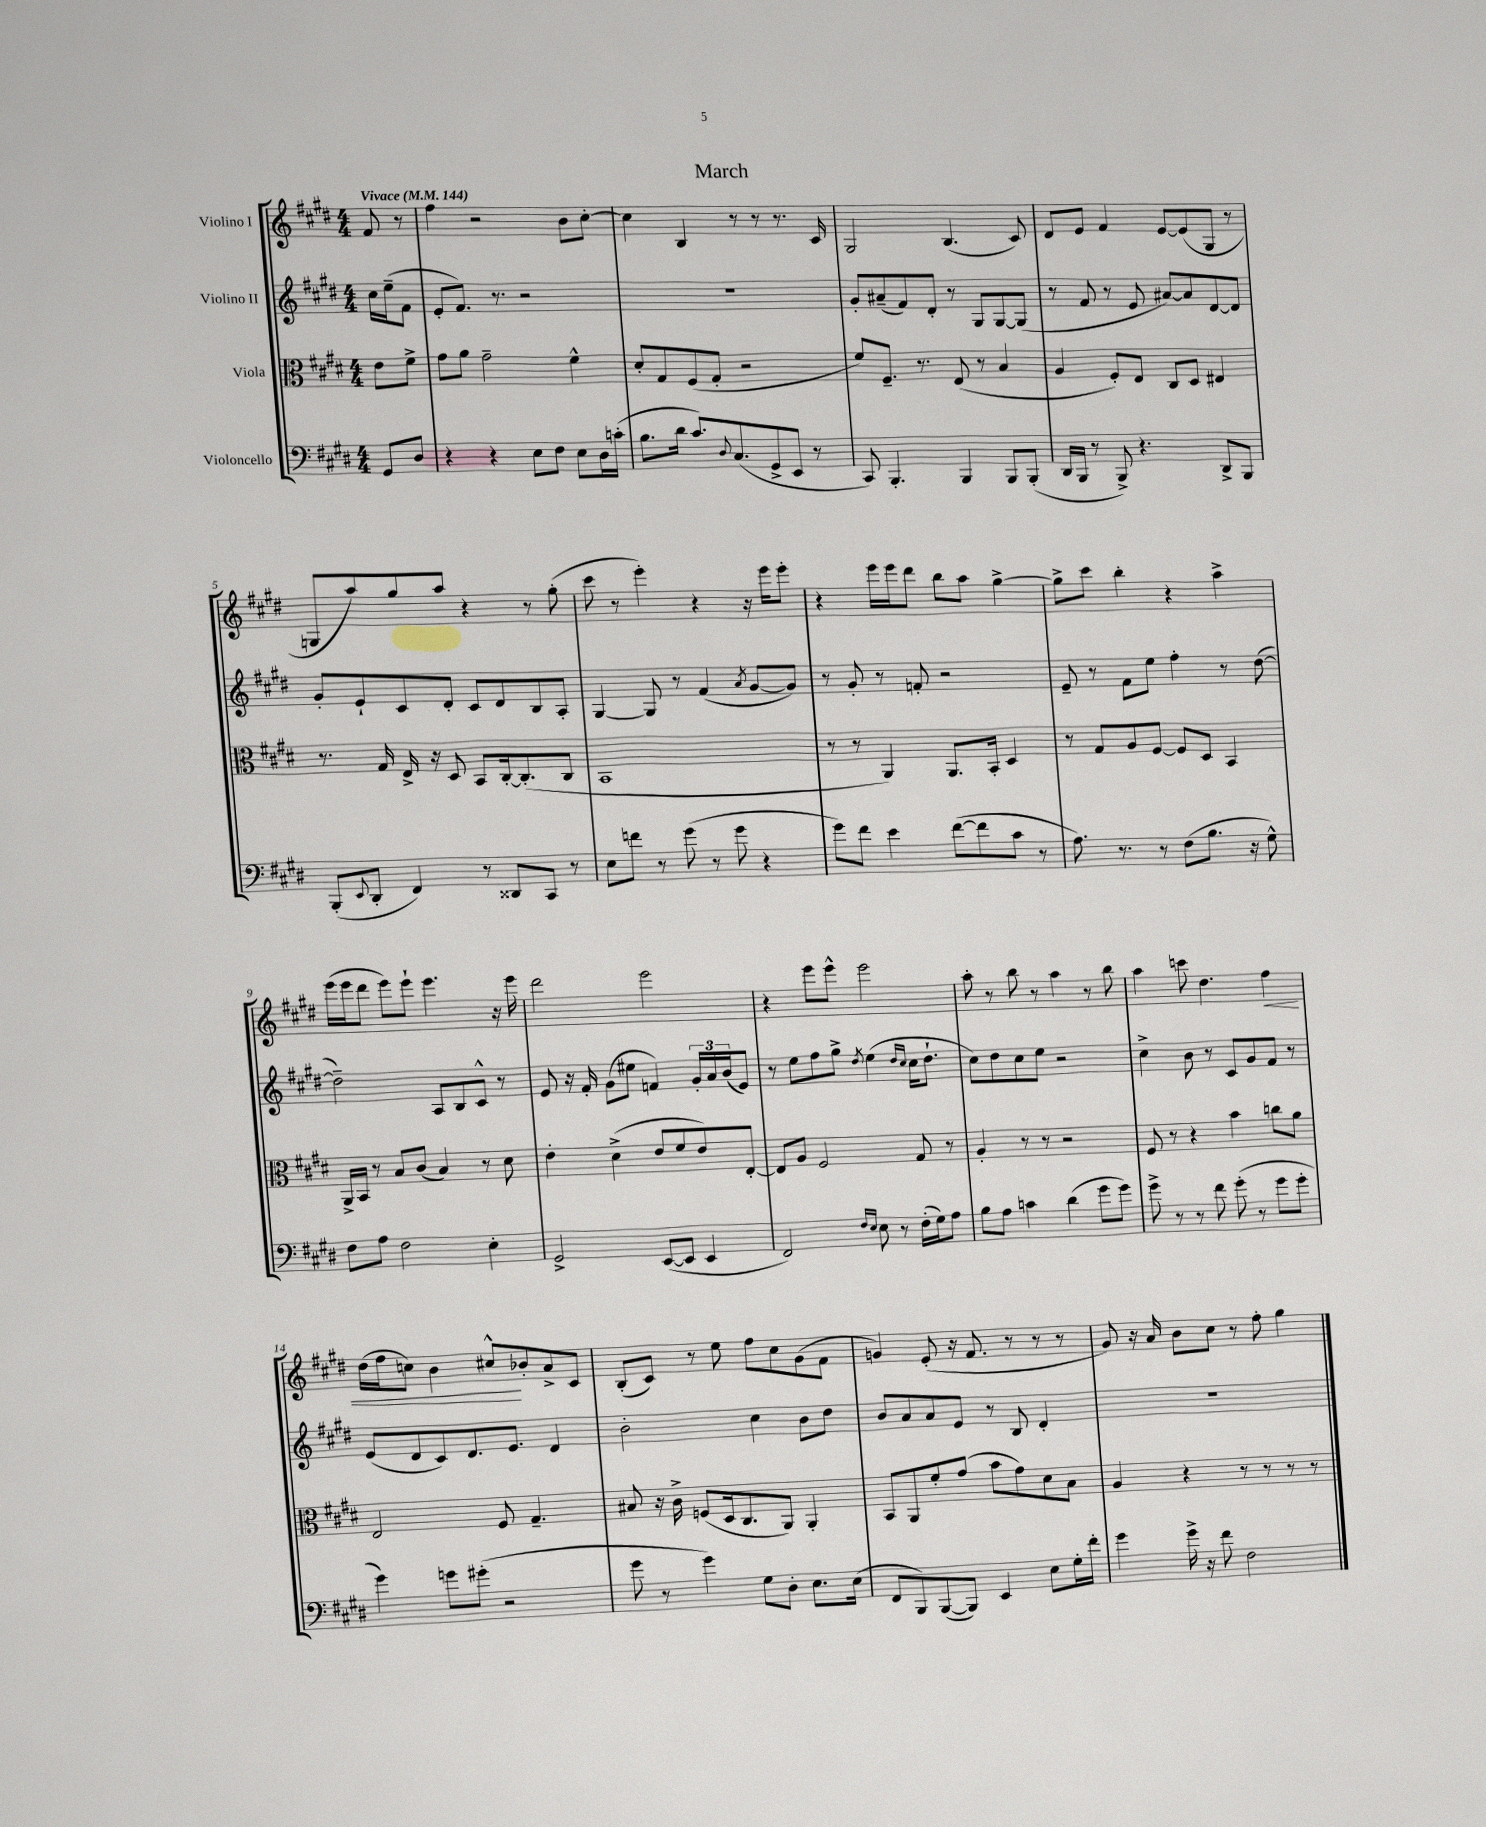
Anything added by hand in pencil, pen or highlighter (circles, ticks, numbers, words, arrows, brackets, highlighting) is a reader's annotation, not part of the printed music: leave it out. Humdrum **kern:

**kern	**kern	**kern	**kern
*staff4	*staff3	*staff2	*staff1
*clefF4	*clefC3	*clefG2	*clefG2
*k[f#c#g#d#]	*k[f#c#g#d#]	*k[f#c#g#d#]	*k[f#c#g#d#]
*M4/4	*M4/4	*M4/4	*M4/4
*MM144	*MM144	*MM144	*MM144
8GG#/L	8e\L	16cc#\LL	8f#/
.	.	(16ee~\J	.
8D#/J	8f#^\J	8f#\J	8r
=	=	=	=
4r	8g#\L	8e'/L	4ff#\
.	8a\J	8.f#/J)	.
4r	2g#~\	.	2r
.	.	8.r	.
8E\L	.	2r	.
8F#\J	.	.	.
8E\L	4f#^^\	.	8b\L
16D#\L	.	.	[8cc#'\J
(16c'\JJ	.	.	.
=	=	=	=
8.B\L	8d#'/L	1r	4cc#\]
.	8G#/	.	.
16d#\Jk	.	.	.
8.c#/L)	(8F#/	.	4B/
.	8G#'/J	.	.
8qqD#/	.	.	.
(8.C#/	.	.	.
.	2r	.	8r
8GG#^/	.	.	8r
8EE/J	.	.	8.r
8r	.	.	.
.	.	.	16c#/
=	=	=	=
8CC#/)	8f#/L)	8g#'/L	2G#/
4.BBB'/	8.F#~/J	(8a#~/	.
.	.	8f#/)	.
.	8.r	.	.
.	.	8d#'/J	.
4BBB/	(8E/	8r	(4.B/
.	8r	8G#/L	.
8BBB/L	4B/	[8G#/	.
(8BBB'/J	.	(8G#/]J	8c#/)
=	=	=	=
16DD#/LL	4A/	8r	8d#/L
16BBB/JJ	.	.	.
8r	.	8f#/	8e/J
8BBB^/)	8F#'/L)	8r	4f#/
4.r	8E/J	8e/	.
.	8C#/L	[8a#/L)	[8e/L
.	8D#/J	8a#/]	(8e/]
8DD#^/L	4E#/	[8d#/	8G#/J
8BBB/J	.	8d#/]J	8r
=	=	=	=
(8BBB'/L	8.r	8g#'/L	8G/L
8qqEE/	.	.	.
8DD#'/J	.	8e`/	8aa/)
.	16G#/	.	.
4FF#/)	16E^/	8c#/	8gg#/
.	16r	.	.
.	8D#/	8d#'/J	8aa/J
8r	8BB/L	8c#/L	4r
8DD##/L	[16C#'/k	8d#/	.
.	(8.C#'/]	.	.
8CC#/J	.	8B/	8r
8r	8C#/J	8A'/J	(8gg#'\
=	=	=	=
8E\L	1BB	[4G#/	8ccc#\
8f\J	.	.	8r
8r	.	8G#/]	4eee'\)
(8g#\	.	8r	.
8r	.	(4f#/	4r
8g#\	.	.	.
.	.	8qa/	.
4r	.	[8g#/L	16r
.	.	.	16eee\LK
.	.	8g#/]J)	8eee'\J
=	=	=	=
8g#\L)	8r	8r	4r
8f#\J	8r	8g#'/	.
4e\	4AA/)	8r	16eee\LL
.	.	.	16eee\J
.	.	8f'/	8ddd#\J
([8f#\L	8.AA/L	2r	8bb\L
8f#\]	.	.	8aa\J
.	16BB'/Jk	.	.
8c#\J	4D#/	.	[4gg#^\
8r	.	.	.
=	=	=	=
8.A\)	8r	8e~/	8gg#^\]L
.	8G#/L	8r	8ccc#\J
8.r	.	.	.
.	8A/	8f#\L	4bb'\
8r	[8F#/J	8ee\J	.
(8F#\L	8F#/]L	4ff#'\	4r
8.B\J	8D#/J	.	.
.	4BB/	8r	4aa^\
16r	.	.	.
8G#^^\)	.	([8dd#\	.
=	=	=	=
8F#\L	16AA^/LL	2dd#~\])	(16eee\LL
.	16BB/JJ	.	16eee\J
8A\J	8r	.	8ddd#\J
2F#\	8B/L	.	8eee\L)
.	(8c#/J	.	8eee`\J
.	4B/)	8A/L	4.eee\
.	.	8B/	.
4E'\	8r	8c#^^/J	.
.	8d#\	8r	16r
.	.	.	16eee\
=	=	=	=
2GG#^/	4e'\	8e/	2ddd#\
.	.	16r	.
.	.	16f#'/	.
.	(4d#^\	(8g#\L	.
.	.	8ee#\J	.
([8EE/L	8e/L	4f/)	2eee\
8EE/]J	8f#/	.	.
4EE/	8e/)	24g#'/LL	.
.	.	24a/	.
.	.	(24b/J	.
.	[8E'/J	8e/J)	.
=	=	=	=
2FF#/)	8E/]L	8r	4r
.	8A/J	8ee\L	.
.	2F#/	8ff#\	8eee\L
.	.	8gg#^\J	8eee^^\J
16qqF#/LL	.	.	.
16qqE/JJ	.	8qdd#/	.
8E\	.	(4ee\	2eee\
8r	.	.	.
.	.	16qqdd#/LL	.
.	.	16qqcc#/JJ	.
(16F#'\LL	8G#/	16cc#\LK	.
16G#\J)	.	8.dd#`\J	.
8A\J	8r	.	.
=	=	=	=
8B\L	4A'/	8cc#\L)	8aa'\
8A\J	.	8dd#\	8r
4c\	8r	8cc#\	8bb\
.	8r	8ee\J	8r
(4d#\	2r	2r	4aa\
8g#\L	.	.	8r
8g#\J)	.	.	8bb\
=	=	=	=
8g#^\	8F#/	4cc#^\	4aa\
8r	8r	.	.
8r	4r	8b\	8ccc\
8f#\	.	8r	4.dd#\
(8g#'\	4b\	8c#/L	.
8r	.	8g#/	.
8g#\L	8cc\L	8f#/J	4ff#\
8g#'\J	8a\J	8r	.
=	=	=	=
4g#\)	2E/	(8e/L	(16dd#\LL
.	.	.	16ff#\J
.	.	8d#/	8cc\J)
8g\L	.	8c#/)	4b\
(8g#'\J	.	8.d#/	.
2r	8F#/	.	8cc#^^/L
.	.	8.e/J	.
.	4.G#~/	.	8b-'/
.	.	4d#/	8a^/
.	.	.	8c#/J
=	=	=	=
8g#\	8B#/	2b'\	(8B'/L
8r	16r	.	8c#/J)
.	16c#^\	.	.
4g#\)	(8F/L	.	8r
.	16D#/k	.	8ee\
.	8.C#/	.	.
8G#\L	.	4cc#\	8ff#\L
8D#'\J	8AA/J)	.	8cc#\
8.E\L	4AA'/	8b\L	(8g#\
.	.	8dd#\J	8f#\J
(16E\Jk	.	.	.
=	=	=	=
8FF#/L	8BB/L	8b/L	4g/)
8BBB/)	8AA/	8a/	.
([8BBB/	8f#'/	8a/	(8e'/
8BBB/]J)	(8g#/J	8e/J	16r
.	.	.	8.f#/
4EE/	8b\L	8r	.
.	8g#\)	8B/	8r
8E\L	8d#\	4d#'/	8r
16G#'\L	8B\J	.	8r
16f#'\JJ	.	.	.
=	=	=	=
4g#\	4A/	1r	8g#/)
.	.	.	16r
.	.	.	16a/
16g#^\	4r	.	8b\L
16r	.	.	.
8f#\	.	.	8cc#\J
2F#\	8r	.	8r
.	8r	.	8ff#'\
.	8r	.	4gg#\
.	8r	.	.
==	==	==	==
*-	*-	*-	*-
